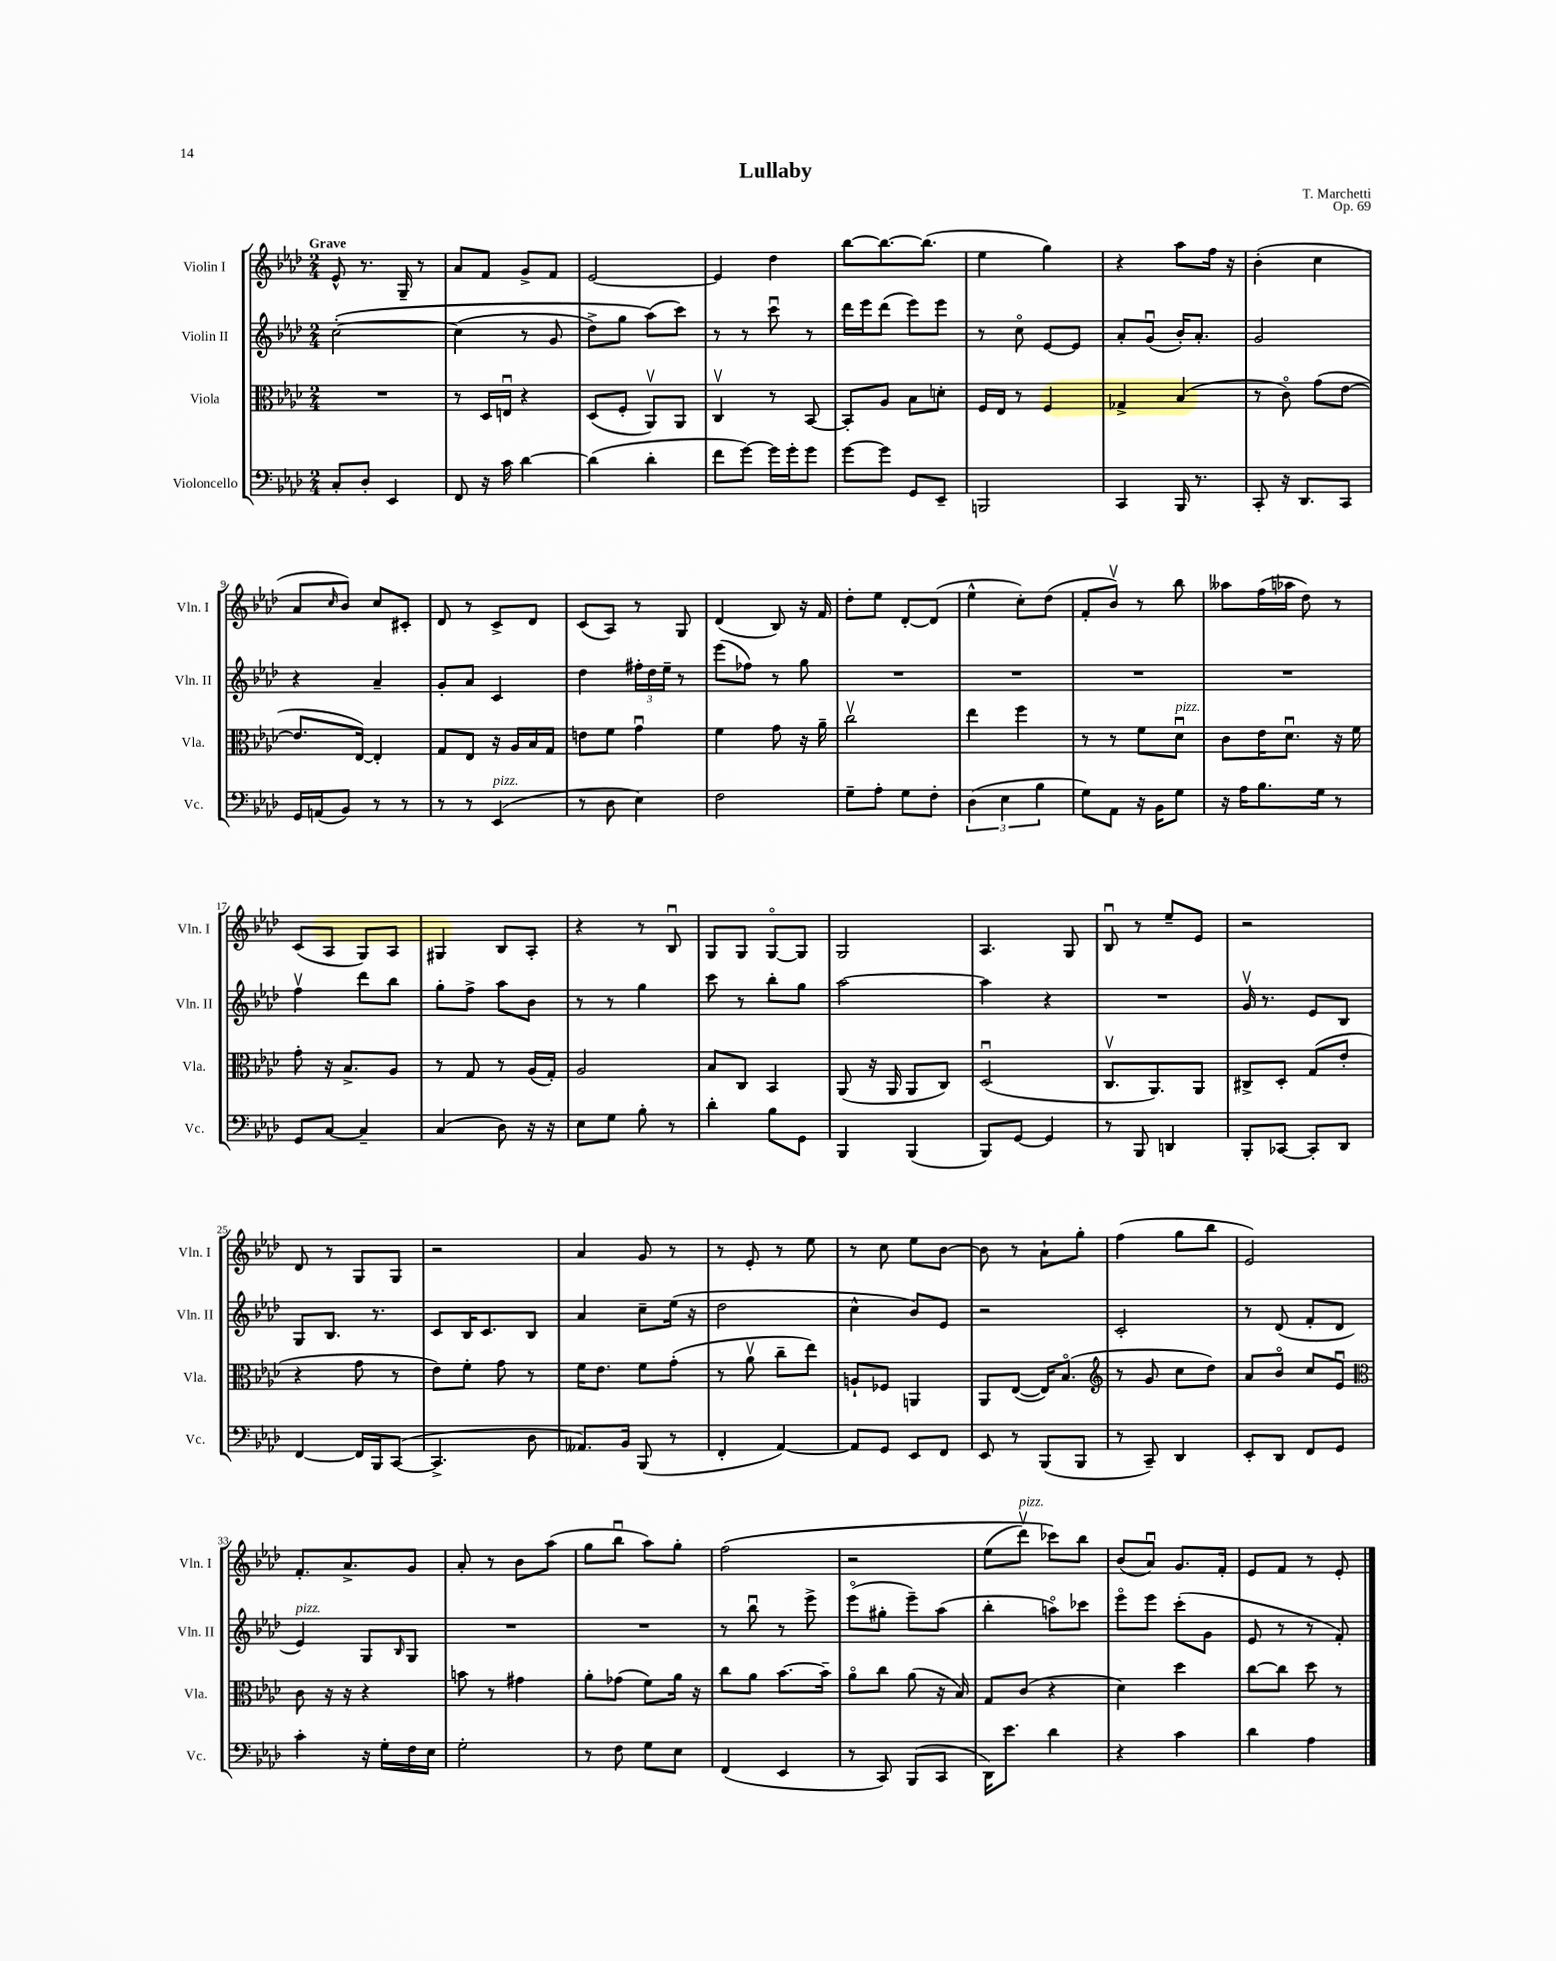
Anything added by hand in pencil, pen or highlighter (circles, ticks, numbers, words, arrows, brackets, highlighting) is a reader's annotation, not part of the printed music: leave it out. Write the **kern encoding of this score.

**kern	**kern	**kern	**kern
*part4	*part3	*part2	*part1
*staff4	*staff3	*staff2	*staff1
*I"Violoncello	*I"Viola	*I"Violin II	*I"Violin I
*I'Vc.	*I'Vla.	*I'Vln. II	*I'Vln. I
*clefF4	*clefC3	*clefG2	*clefG2
*k[b-e-a-d-]	*k[b-e-a-d-]	*k[b-e-a-d-]	*k[b-e-a-d-]
*M2/4	*M2/4	*M2/4	*M2/4
=1	=1	=1	=1
!	!	!	!LO:TX:a:B:t=Grave
8C'/L	2r	([2cc'\	8e-^^/
8D-'/J	.	.	8.r
4EE-/	.	.	.
.	.	.	16G~/
.	.	.	8r
=2	=2	=2	=2
8FF/	8r	(4cc\]	8a-/L
16r	16D-/LL	.	8f/J
16c\	16Enu/JJ	.	.
[4d-\	4r	8r	8g^/L
.	.	8g/	8f/J
=3	=3	=3	=3
(4d-\]	(8D-/L	8dd-^\L)	[2e-/
.	8F'/J	8gg\J	.
4d-'\	8AA-v/L)	(8aa-\L)	.
.	8AA-/J	8ccc\J)	.
=4	=4	=4	=4
8f\L	4Cv/	8r	4e-/]
[8g\J)	.	8r	.
16g\LL]	8r	8cccu\	4dd-\
16g'\J	.	.	.
8g\J	[8BB-/	8r	.
=5	=5	=5	=5
[8g\L	8BB-'/L]	16ddd-\LL	[8bb-\L
.	.	16eee-\J	.
8g\J]	8A-/J	(8ddd-\J	8.bb-\_
8GG/L	8B-\L	8eee-\L)	.
.	.	.	(8.bb-\J]
8EE-~/J	8dn'\J	8eee-\J	.
=6	=6	=6	=6
2BBBn/	16F/LL	8r	4ee-\
.	16E-/JJ	.	.
.	8r	8cc\	.
.	4F/	[8e-/L	4gg\)
.	.	8e-/J]	.
=7	=7	=7	=7
4CC/	4G-X^/	8a-'/L	4r
.	.	(8gu/J	.
16BBB-/	(4B-/	16b-'/KL)	8aa-\L
8.r	.	8.a-'/J	.
.	.	.	16ff\Jk
.	.	.	16r
=8	=8	=8	=8
8CC'/	8r	2g/	(4b-'\
16r	8c\)	.	.
8.DD-/L	.	.	.
.	(8g\L	.	4cc\
8CC/J	[8e-\J	.	.
!!LO:LB:g=z
=9	=9	=9	=9
16GG/LL	8.e-/L]	4r	8a-/L
(16AAn/J	.	.	.
.	.	.	16qqcc/
8BB-/J)	.	.	8b-/J)
.	[16E-/Jk)	.	.
8r	4E-'/]	4a-~/	8cc/L
8r	.	.	8c#X'/J
=10	=10	=10	=10
8r	8G/L	8g'/L	8d-/
8r	8E-/J	8a-/J	8r
!LO:TX:a:i:t=pizz.	!	!	!
(4EE-/	16r	4c/	8c^/L
.	16A-/LL	.	.
.	16B-/	.	8d-/J
.	16G/JJ	.	.
=11	=11	=11	=11
8r	8en\L	4dd-\	(8c/L
8D-\	8f\J	.	8A-/J)
4E-\)	4gu\	24ff#X'\LL	8r
.	.	24dd-\	.
.	.	24ee-~\JJ	.
.	.	8r	8G/
=12	=12	=12	=12
2F\	4f\	(8eee-\L	(4d-/
.	.	8ff-X\J)	.
.	8g\	8r	8B-/)
.	16r	8gg\	16r
.	16a-~\	.	16f/
=13	=13	=13	=13
8G~\L	2ccv\	2r	8dd-'\L
8A-'\J	.	.	8ee-\J
8G\L	.	.	[8d-'/L
8F'\J	.	.	(8d-/J]
=14	=14	=14	=14
(6D-\	4ee-\	2r	4ee-^^\
6E-\	.	.	.
.	4ff\	.	8cc'\L)
6B-\	.	.	.
.	.	.	(8dd-\J
=15	=15	=15	=15
8G\L)	8r	2r	8f'/L
8AA-\J	8r	.	8b-v/J)
16r	8f\L	.	8r
16BB-\KL	.	.	.
!	!LO:TX:a:i:t=pizz.	!	!
8G\J	8d-u\J	.	8bb-\
=16	=16	=16	=16
16r	8c\L	2r	8aa--X\L
16A-\KL	.	.	.
8.B-\	16e-\K	.	(16ff\L
.	8.d-u\J	.	16aa-X\JJ
.	.	.	8dd-\)
16G\Jk	.	.	.
8r	16r	.	8r
.	16f\	.	.
!!LO:LB:g=z
=17	=17	=17	=17
8GG/L	8g'\	4ffv\	(8c/L
[8C/J	16r	.	8A-/J
.	8.B-^/L	.	.
4C~/]	.	8ddd-\L	8G/L)
.	8A-/J	8bb-\J	8A-/J
=18	=18	=18	=18
(4C/	8r	8gg'\L	4G#X/
.	8G/	8ff^\J	.
8D-\)	8r	8aa-\L	8B-/L
16r	(16A-/LL	8b-\J	8A-'/J
16r	16G'/JJ)	.	.
=19	=19	=19	=19
8E-\L	2A-/	8r	4r
8G\J	.	8r	.
8B-'\	.	4gg\	8r
8r	.	.	8B-u/
=20	=20	=20	=20
4d-'\	8B-/L	8ccc\	8G/L
.	8C/J	8r	8G/J
8B-\L	4BB-/	8bb-'\L	[8G/L
8GG\J	.	8gg\J	8G/J]
=21	=21	=21	=21
4BBB-/	(8AA-/	[2aa-\	2G/
.	16r	.	.
.	16AA-/	.	.
(4BBB-/	8AA-/L	.	.
.	8C/J)	.	.
=22	=22	=22	=22
8BBB-/L)	(2D-u/	4aa-\]	4.A-/
[8GG/J	.	.	.
4GG/]	.	4r	.
.	.	.	8G/
=23	=23	=23	=23
8r	8.Cv/L	2r	8B-u/
8BBB-/	.	.	8r
.	8.AA-/)	.	.
4DDn/	.	.	8ee-~/L
.	8AA-/J	.	8e-/J
=24	=24	=24	=24
8BBB-'/L	8C#X^/L	16gv/	2r
.	.	8.r	.
[8CC-X/J	8D-'/J	.	.
8CC-'/L]	(8G/L	8e-/L	.
8DD-/J	8e-'/J	8B-/J	.
!!LO:LB:g=z
=25	=25	=25	=25
[4FF/	4r	8G/L	8d-/
.	.	8.B-/J	8r
16FF/LL]	8g\	.	8G/L
16BBB-/J	.	8.r	.
([8CC/J	8r	.	8G/J
=26	=26	=26	=26
4.CC^/]	8e-\L)	8c/L	2r
.	8f'\J	16B-/K	.
.	.	8.c/	.
.	8g\	.	.
8D-\	8r	8B-/J	.
=27	=27	=27	=27
8.AA--X/L)	16f\KL	4a-/	4a-/
.	8.e-\J	.	.
16BB-/Jk	.	.	.
(8BBB-/	8f\L	8cc~\L	8g/
8r	(8g'\J	(16ee-\Jk	8r
.	.	16r	.
=28	=28	=28	=28
4FF'/	8r	2dd-\	8r
.	8a-v\	.	8e-'/
[4AA-/)	8cc~\L	.	8r
.	8ee-\J)	.	8ee-\
=29	=29	=29	=29
8AA-/L]	8An`/L	4cc^^\	8r
8GG/J	8F-X/J	.	8cc\
8EE-/L	4AAn/	8b-/L)	8ee-\L
8FF/J	.	8e-/J	[8b-\J
=30	=30	=30	=30
8EE-/	8AA-/L	2r	8b-\]
8r	([8E-/J	.	8r
(8BBB-/L	16E-/KL])	.	8a-`\L
.	(8.B-/J	.	.
8BBB-/J	.	.	8gg'\J
=31	=31	=31	=31
*	*clefG2	*	*
8r	8r	2c'/	(4ff\
8CC~/)	8g/	.	.
4DD-/	8cc\L	.	8gg\L
.	8dd-\J)	.	8bb-\J
=32	=32	=32	=32
8EE-'/L	8a-/L	8r	2e-/)
8DD-/J	8b-/J	(8d-/	.
8FF/L	8cc/L	8f'/L	.
8GG/J	8e-u/J	8d-/J	.
!!LO:LB:g=z
=33	=33	=33	=33
*	*clefC3	*	*
!	!	!LO:TX:a:i:t=pizz.	!
4c'\	8c\	4e-/)	8.f'/L
.	16r	.	.
.	16r	.	8.a-^/
16r	4r	8G/L	.
16G'\LL	.	.	.
.	.	16qqB-/	.
16F\	.	8G/J	8g/J
16E-\JJ	.	.	.
=34	=34	=34	=34
2G'\	8bn\	2r	8a-'/
.	8r	.	8r
.	4g#X\	.	8b-\L
.	.	.	(8aa-\J
=35	=35	=35	=35
8r	8a-'\L	2r	8gg\L
8F\	(8g-X\J	.	8bb-u\J
8G\L	8f\L)	.	8aa-\L)
8E-\J	16a-\Jk	.	8gg'\J
.	16r	.	.
=36	=36	=36	=36
(4FF/	8cc\L	8r	(2ff\
.	8a-\J	8bb-u\	.
4EE-/	[8.b-\L	8r	.
.	.	8eee-^\	.
.	16b-~\Jk]	.	.
=37	=37	=37	=37
8r	8a-\L	(8eee-\L	2r
8CC/)	8cc\J	8gg#X'\J	.
(8BBB-/L	(8a-\	8eee-~\L)	.
8CC/J	16r	(8aa-\J	.
.	16B-/)	.	.
=38	=38	=38	=38
16DD-\KL)	8G/L	4bb-'\	(8ee-\L
8.e-\J	.	.	.
!	!	!	!LO:TX:a:i:t=pizz.
.	(8c/J	.	8ddd-v\J)
4d-\	4r	8aan\L)	8ccc-X\L)
.	.	8ccc-X\J	8bb-\J
=39	=39	=39	=39
4r	4d-\)	8eee-\L	(8b-/L
.	.	8eee-\J	8a-u/J)
4c\	4dd-\	(8ccc'\L	8.g/L
.	.	8g\J	.
.	.	.	16f'/Jk
=40	=40	=40	=40
4d-\	[8cc\L	8e-/	8e-/L
.	8cc\J]	8r	8f/J
4A-\	8dd-\	8r	8r
.	8r	8f'/)	8e-'/
==	==	==	==
*-	*-	*-	*-
